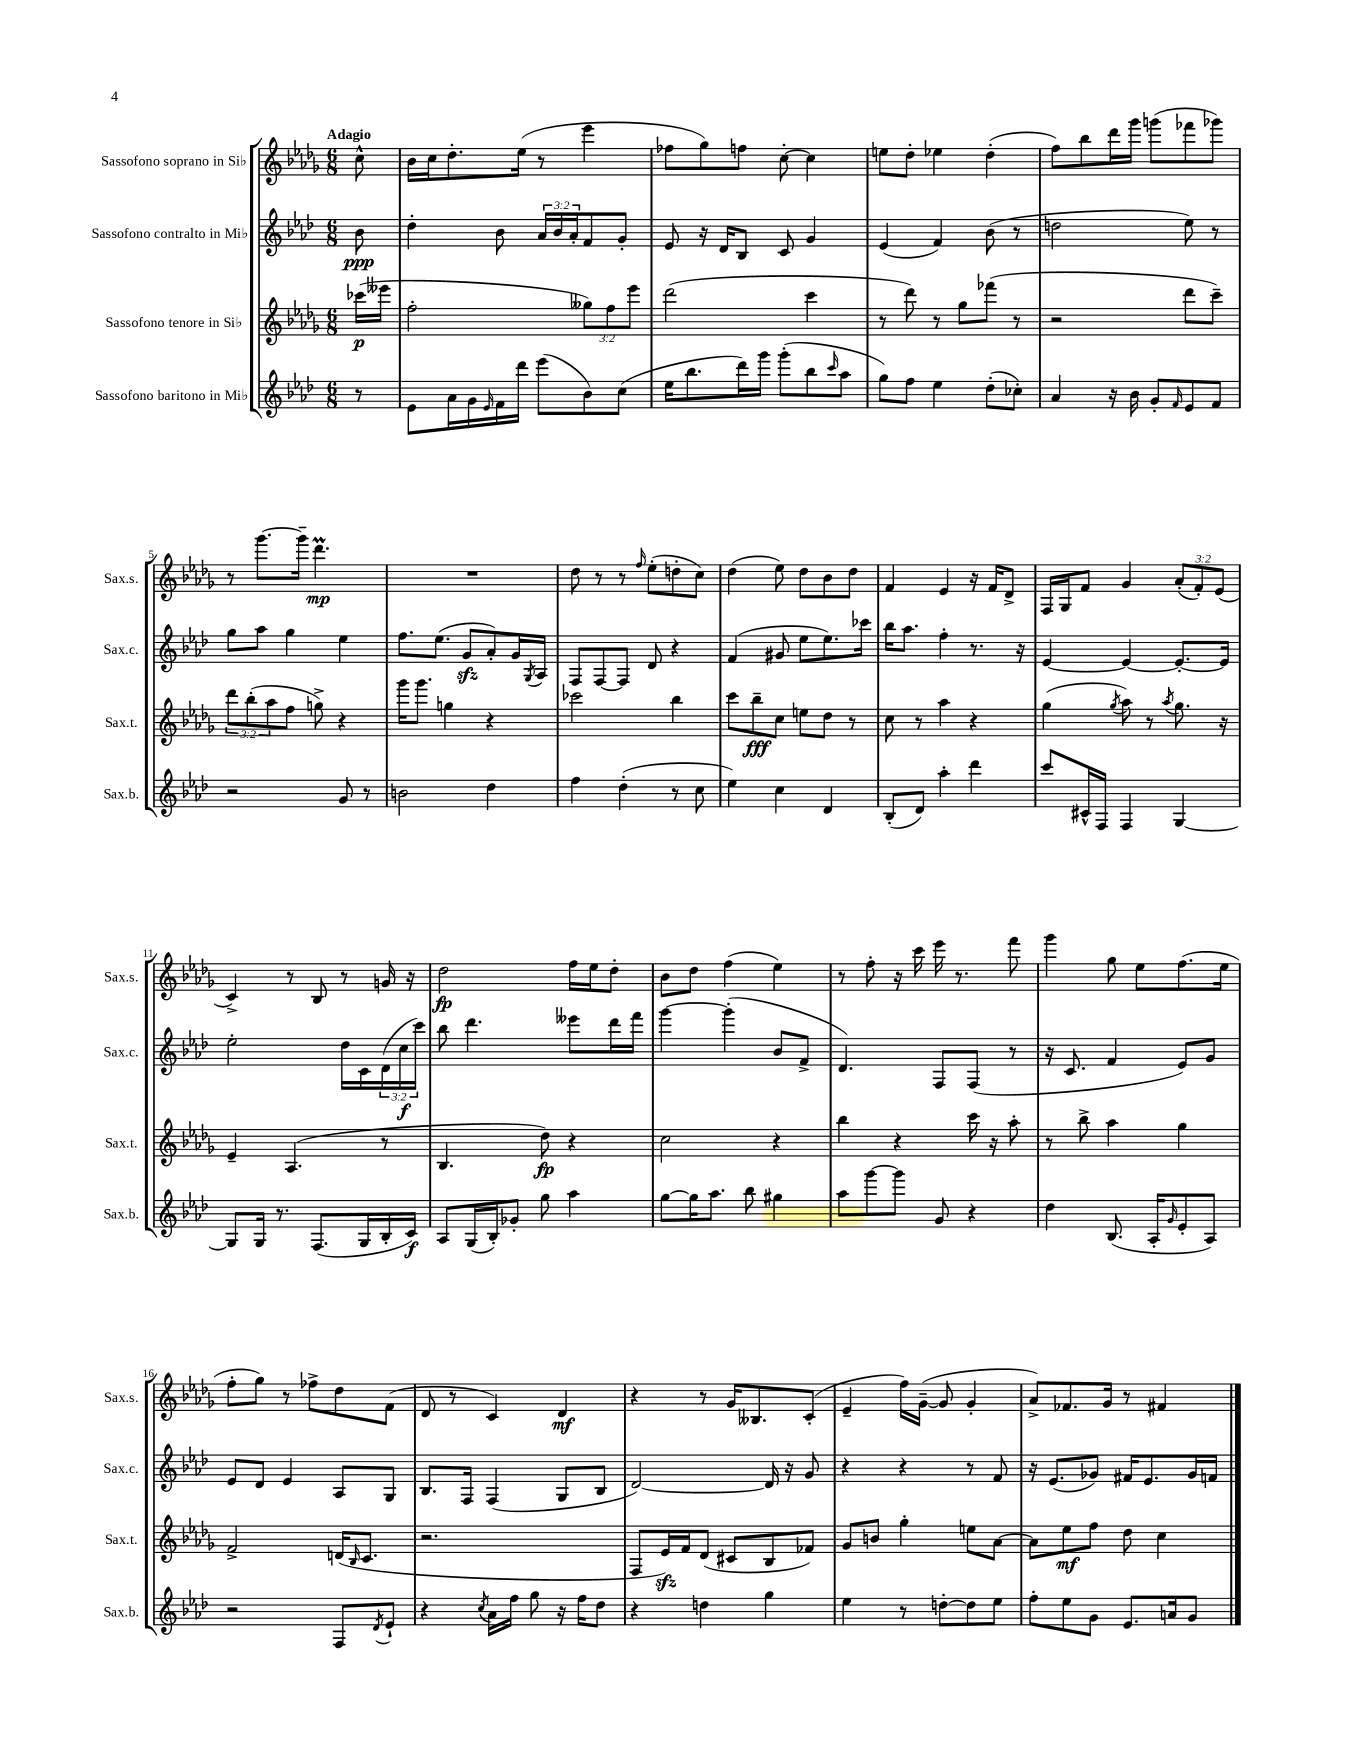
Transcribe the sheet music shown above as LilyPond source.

<<
\new StaffGroup <<
\new Staff = "s0" \with { instrumentName = "Sassofono soprano in Sib" shortInstrumentName = "Sax.s." } {
    \clef treble \key des \major \numericTimeSignature \time 6/8 \override Staff.TupletNumber.text = #tuplet-number::calc-fraction-text \partial 8 \tempo "Adagio"
    c''8-^ |
    bes'16 c''16 des''8.-. ees''16( r8 ees'''4 |
    fes''8 ges''8) f''8 c''8~-. c''4 |
    e''8 des''8-. ees''4 des''4-.( |
    f''8) bes''8 des'''16 ges'''16 g'''8( fes'''8 ges'''8) |
    r8 ges'''8.~ ges'''16-- des'''4.\prall\mp |
    R2. |
    des''8 r8 r8 \grace { f''16 } ees''8-.( d''8-. c''8) |
    des''4( ees''8) des''8 bes'8 des''8 |
    f'4 ees'4 r16 f'16 des'8-> |
    f16 ges16 f'8 ges'4 \tuplet 3/2 { aes'8-.( f'8-.) ees'8( } |
    c'4->) r8 bes8 r8 g'16 r16 |
    des''2\fp f''16 ees''16 des''8-. |
    bes'8 des''8 f''4( ees''4) |
    r8 f''8-. r16 c'''16 ees'''16 r8. f'''8 |
    ges'''4 ges''8 ees''8 f''8.( ees''16 |
    f''8-. ges''8) r8 fes''8-> des''8 f'8( |
    des'8 r8 c'4) des'4\mf |
    r4 r8 ges'16 beses8. c'8-.( |
    ees'4-- f''16) ges'16~--( ges'8 ges'4-. |
    aes'8->) fes'8. ges'16 r8 fis'4 \bar "|." |
}
\new Staff = "s1" \with { instrumentName = "Sassofono contralto in Mib" shortInstrumentName = "Sax.c." } {
    \clef treble \key aes \major \numericTimeSignature \time 6/8 \override Staff.TupletNumber.text = #tuplet-number::calc-fraction-text \partial 8
    bes'8\ppp |
    des''4-. bes'8 \tuplet 3/2 { aes'16 bes'16 aes'16-. } f'8 g'8-. |
    ees'8 r16 des'16 bes8 c'8 g'4 |
    ees'4( f'4) bes'8( r8 |
    d''2 ees''8) r8 |
    g''8 aes''8 g''4 ees''4 |
    f''8. ees''8.( g'8\sfz aes'8-.) g'16 \acciaccatura { g8 } aes16 |
    f8 f8~ f8 des'8 r4 |
    f'4( gis'8 ees''8 ees''8.) ces'''16 |
    bes''16 aes''8. f''4-. r8. r16 |
    ees'4~ ees'4~ ees'8.~-. ees'16 |
    ees''2-. des''16 c'16 \tuplet 3/2 { des'16( c''16\f c'''16) } |
    bes''8 des'''4. eeses'''8 des'''16 f'''16 |
    g'''4~ g'''4-.( bes'8 f'8-> |
    des'4.) f8 f8( r8 |
    r16 c'8. f'4 ees'8) g'8 |
    ees'8 des'8 ees'4 aes8 g8 |
    bes8. f16 f4( g8 bes8 |
    des'2~) des'16 r16 g'8 |
    r4 r4 r8 f'8 |
    r16 ees'8.( ges'8) fis'16 ees'8. ges'16 f'16 \bar "|." |
}
\new Staff = "s2" \with { instrumentName = "Sassofono tenore in Sib" shortInstrumentName = "Sax.t." } {
    \clef treble \key des \major \numericTimeSignature \time 6/8 \override Staff.TupletNumber.text = #tuplet-number::calc-fraction-text \partial 8
    ces'''16\p( eeses'''16 |
    f''2-. \tuplet 3/2 { geses''8) f''8 ees'''8 } |
    des'''2( c'''4 |
    r8 des'''8) r8 ges''8 fes'''8( r8 |
    r2 des'''8 c'''8--) |
    \tuplet 3/2 { des'''8 bes''8-.( aes''8 } f''8 g''8->) r4 |
    ges'''16 ges'''8. g''4 r4 |
    ces'''2 bes''4 |
    c'''8 bes''8--\fff c''8 e''8 des''8 r8 |
    c''8 r8 aes''4 r4 |
    ges''4( \acciaccatura { ges''8 } aes''8) r8 \acciaccatura { aes''8 } ges''8. r16 |
    ees'4-- aes4.( r8 |
    bes4. des''8\fp) r4 |
    c''2 r4 |
    bes''4 r4 c'''16 r16 aes''8-. |
    r8 bes''8-> aes''4 ges''4 |
    f'2-> d'16( \grace { bes16 } c'8. |
    r2. |
    f8 ees'16\sfz) f'16 des'8( cis'8 bes8 fes'8) |
    ges'8 b'8 ges''4-. e''8 aes'8~ |
    aes'8 ees''8\mf f''8 des''8 c''4 \bar "|." |
}
\new Staff = "s3" \with { instrumentName = "Sassofono baritono in Mib" shortInstrumentName = "Sax.b." } {
    \clef treble \key aes \major \numericTimeSignature \time 6/8 \partial 8
    r8 |
    ees'8 aes'16 g'16 \grace { ees'16 } f'16 des'''16 ees'''8( bes'8) c''8( |
    ees''16 bes''8. des'''16) g'''16 g'''8-.( bes''8 \grace { c'''16 } aes''8 |
    g''8) f''8 ees''4 des''8-.( ces''8-.) |
    aes'4 r16 bes'16 g'8-. \grace { f'16 } ees'8 f'8 |
    r2 g'8 r8 |
    b'2 des''4 |
    f''4 des''4-.( r8 c''8 |
    ees''4) c''4 des'4 |
    bes8-.( des'8) aes''4-. des'''4 |
    c'''8 cis'16-^ f16 f4 g4~ |
    g8 g16 r8. f8.( g16 bes16-. c'16\f) |
    aes8 g16( bes16-.) ges'8-. g''8 aes''4 |
    g''8~ g''16 aes''8. bes''8 gis''4 |
    aes''8 g'''8~ g'''8 g'8 r4 |
    des''4 bes8.( aes16-. \grace { g'16 } ees'8-. aes8) |
    r2 f8 \acciaccatura { des'8 } ees'8-! |
    r4 \acciaccatura { c''8 } aes'16 f''16 g''8 r16 f''16 des''8 |
    r4 d''4 g''4 |
    ees''4 r8 d''8~-. d''8 ees''8 |
    f''8-. ees''8 g'8 ees'8. a'16 g'8 \bar "|." |
}
>>
>>
